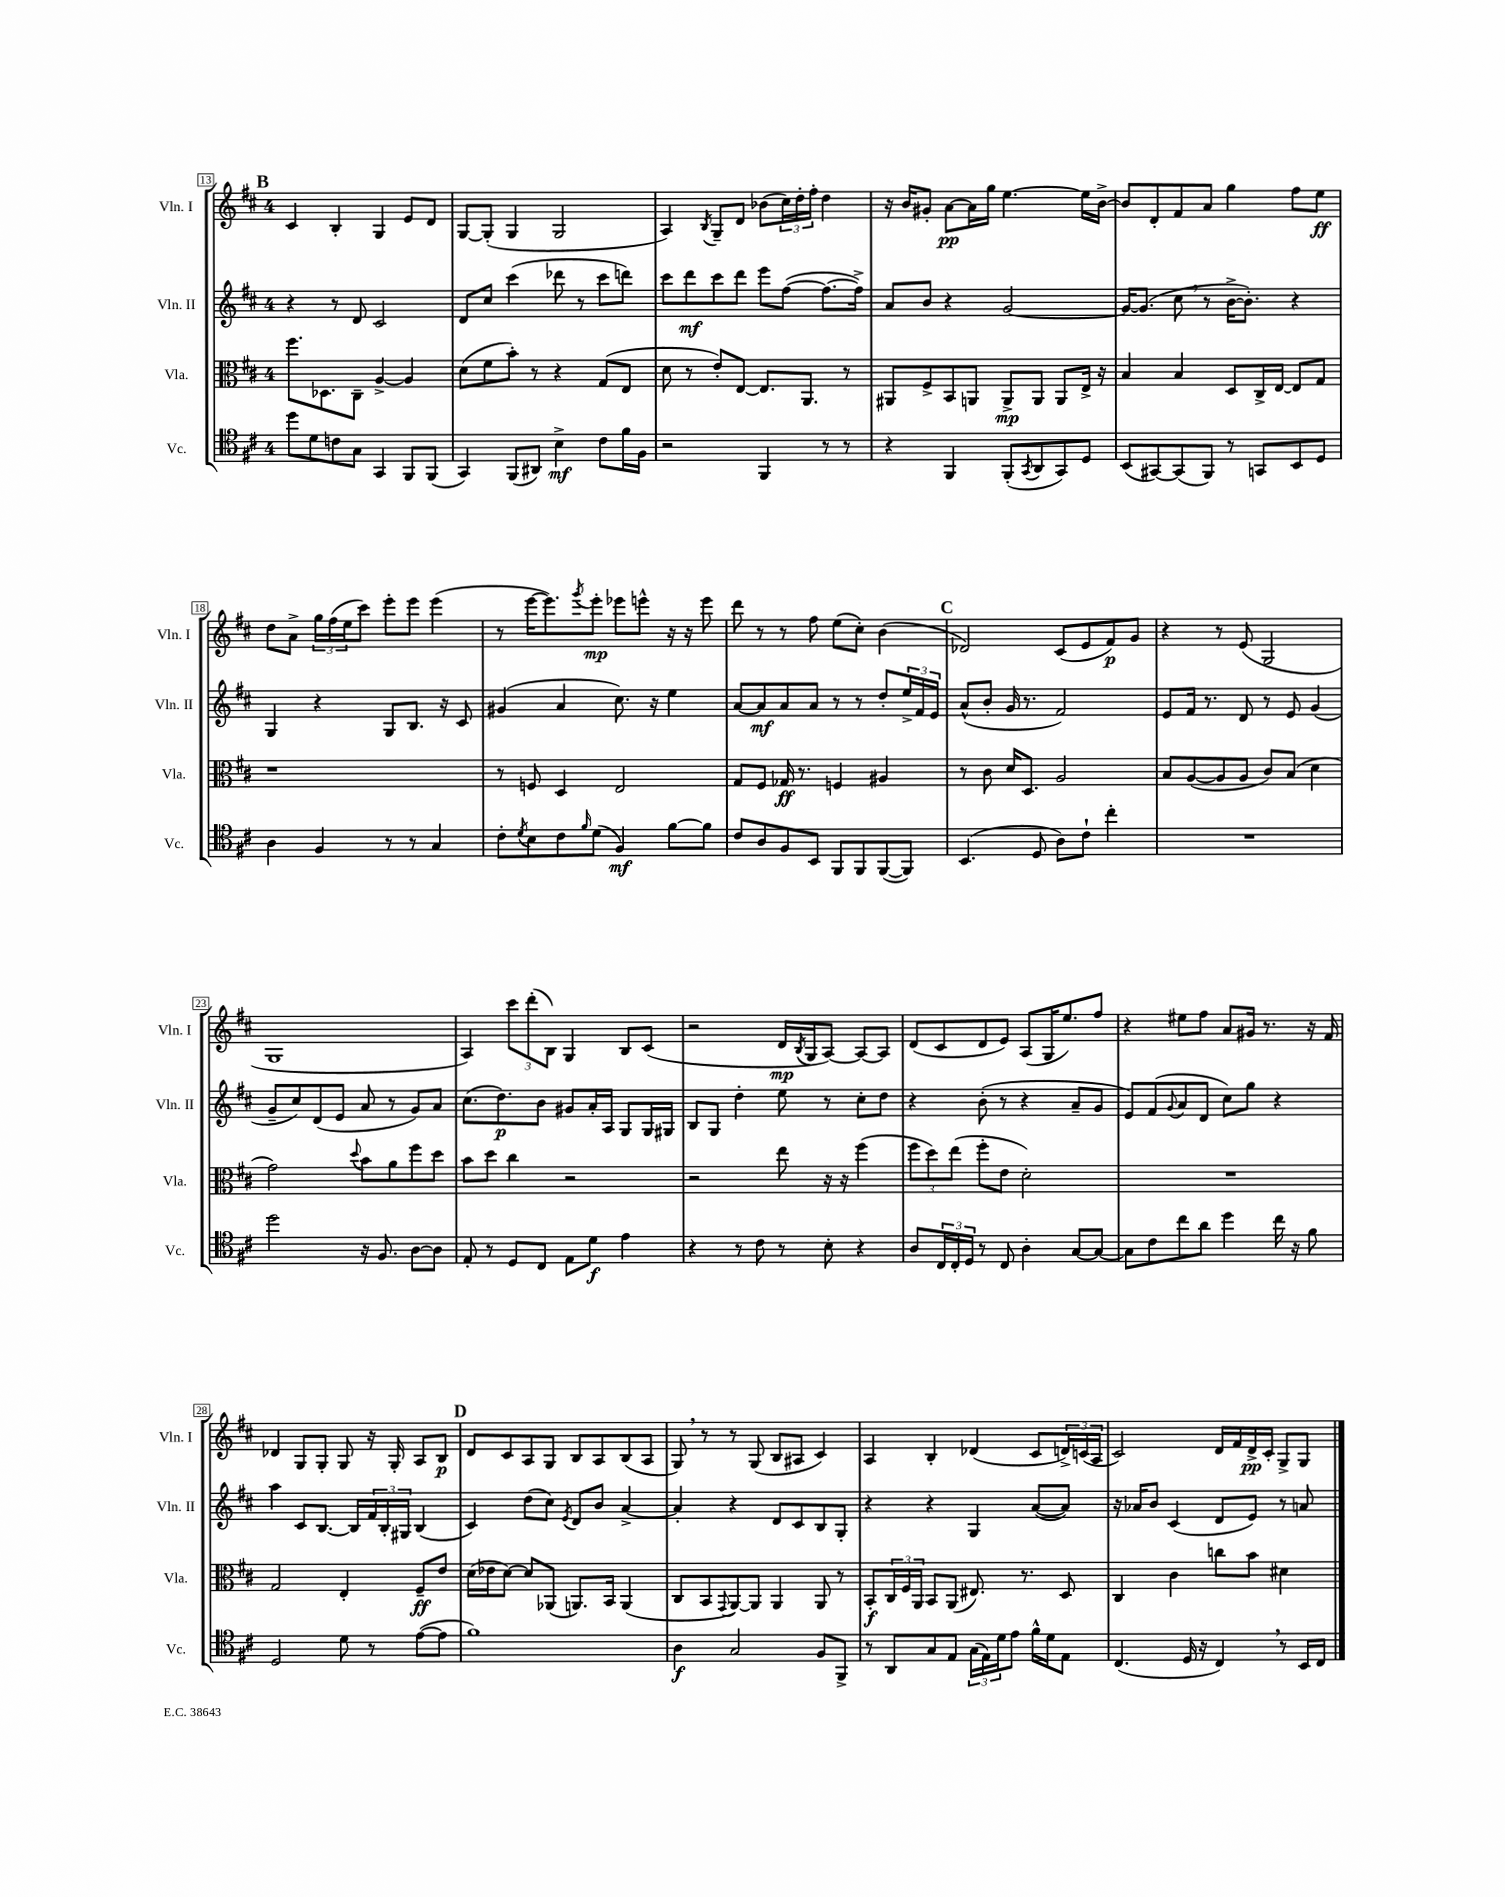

**kern	**kern	**kern	**kern
*staff4	*staff3	*staff2	*staff1
*clefC4	*clefC3	*clefG2	*clefG2
*k[f#c#]	*k[f#c#]	*k[f#c#]	*k[f#c#]
*M4/4	*M4/4	*M4/4	*M4/4
8dd	8.ff#	4r	4c#
8d	.	.	.
.	8.D-	.	.
8c	.	8r	4B'
8G	8C#~	8d	.
4GG	[4A^	2c#	4G
8FF#	4A]	.	8e
(8FF#	.	.	8d
=	=	=	=
4GG)	(8d	8d	[8G
.	8f#	8cc#	(8G']
(8FF#	8b')	(4ccc#	4G
8AA#)	8r	.	.
4B^	4r	8ddd-	2G
.	.	8r	.
8c#	(8G	8ccc#	.
16f#	8E	8ddd)	.
16F#	.	.	.
=	=	=	=
2r	8d	8ccc#	4A)
.	8r	8ddd	.
.	.	.	8qB
.	8e')	8ccc#	8G~
.	[8E	8ddd	8d
4FF#	8.E]	8eee	(8b-
.	.	([8ff#	24cc#)
.	.	.	24dd'
.	8.AA	.	.
.	.	.	24ff#'
8r	.	8.ff#_	4dd
8r	8r	.	.
.	.	16ff#^])	.
=	=	=	=
4r	8AA#	8a	16r
.	.	.	16b
.	8F#^	8b	8g#'
4FF#	8BB	4r	[8a
.	8AA	.	16a]
.	.	.	16gg
(8FF#'	8AA^	[2g	[4.ee
8qGG	.	.	.
8AA	8AA	.	.
8GG)	8AA	.	.
8D	16E^	.	16ee]
.	16r	.	[16b^
=	=	=	=
(8BB	4B	16g_	8b]
.	.	(8.g]	.
[8GG#)	.	.	8d'
(8GG#]	4B	8cc#	8f#
8FF#)	.	8r	8a
8r	8D	[16b^	4gg
.	.	8.b'])	.
8GG	16C#^	.	.
.	[16E	.	.
8BB	8E]	4r	8ff#
8D	8G	.	8ee
=	=	=	=
4A	1r	4G	8dd
.	.	.	8a^
4F#	.	4r	24gg
.	.	.	(24ff#
.	.	.	24ee
.	.	.	8ccc#)
8r	.	8G	8eee'
8r	.	8.B	8eee
4G	.	.	(4eee
.	.	16r	.
.	.	8c#	.
=	=	=	=
8c#'	8r	(4g#	8r
8qd	.	.	.
8B	8F	.	[16eee
.	.	.	8.eee])
8c#	4D	4a	.
16qqf#	.	.	8qggg
(8d	.	.	8eee'
4F#)	2E	8.cc#)	8eee-
.	.	.	8eee^^
.	.	16r	.
[8f#	.	4ee	16r
.	.	.	16r
8f#]	.	.	8eee
=	=	=	=
8c#	8G	[8a	8ddd
8A	8F#	8a]	8r
8F#	16G-	8a	8r
.	8.r	.	.
8BB	.	8a	8ff#
8FF#	4F	8r	(8ee
8FF#	.	8r	8cc#')
([8FF#	4A#	8dd'	(4b
8FF#])	.	24ee^	.
.	.	24f#	.
.	.	24e	.
=	=	=	=
(4.BB	8r	(8a^^	2d-)
.	8c#	8b'	.
.	16d	16g	.
.	8.D	8.r	.
8D	.	.	.
8A)	2A	2f#)	(8c#
8c#`	.	.	8e
4cc#'	.	.	8f#)
.	.	.	8g
=	=	=	=
1r	8B	8e	4r
.	([8A	16f#	.
.	.	8.r	.
.	8A]	.	8r
.	8A	8d	(8e
.	8c#)	8r	2G
.	(8B	8e	.
.	4d	(4g	.
=	=	=	=
2dd	2g)	8g~	1G
.	.	8cc#)	.
.	.	(8d	.
.	.	8e	.
.	8qqdd	.	.
16r	8b	8a	.
8.F#	.	.	.
.	8a	8r	.
[8A	8ff#	8g)	.
8A]	8dd	8a	.
=	=	=	=
8E'	8b	(8.cc#	4A)
8r	8dd	.	.
.	.	8.dd)	.
8D	4cc#	.	12ccc#
.	.	.	(12ddd'
8C#	.	8b	.
.	.	.	12B)
8E	2r	8g#	4G
8d	.	16a'	.
.	.	16A	.
4e	.	8G	8B
.	.	16G	(8c#
.	.	16G#	.
=	=	=	=
4r	2r	8B	2r
.	.	8G	.
8r	.	4dd'	.
8c#	.	.	.
8r	8ee	8ee	16d
.	.	.	8qB
.	.	.	16G
8B'	16r	8r	[8A)
.	16r	.	.
4r	(4ff#	8cc#'	8A_
.	.	8dd	8A]
=	=	=	=
8A	12ff#	4r	(8d
.	12dd)	.	.
24C#	.	.	8c#
24C#'	(12ee	.	.
24D	.	.	.
8r	8ff#'	(8b'	8d
8C#	8e	8r	8e)
4A'	2d')	4r	(8A
.	.	.	16G
.	.	.	8.ee)
[8G	.	8a~	.
8G_	.	8g	8ff#
=	=	=	=
8G]	1r	8e)	4r
8c#	.	(8f#	.
.	.	8qqg	.
8cc#	.	8a	8ee#
8a	.	8d	8ff#
4dd	.	8cc#)	8a
.	.	8gg	16g#
.	.	.	8.r
16cc#	.	4r	.
16r	.	.	.
8f#	.	.	16r
.	.	.	16f#
=	=	=	=
2D	2G	4aa	4d-
.	.	8c#	8G
.	.	[8.B	8G'
8d	4E'	.	8G
.	.	16B]	.
8r	.	24f#	16r
.	.	24B'	.
.	.	.	16G'
.	.	24G#	.
([8e	8F#~	(4B	8A
8e]	8e	.	8B
=	=	=	=
1f#)	(16d	4c#)	8d
.	16e-	.	.
.	[8d)	.	8c#
.	8d]	(8dd	8A
.	(8AA-	8cc#)	8G
.	.	8qe	.
.	8.AA)	8d	8B
.	.	8b	8A
.	16BB	.	.
.	(4AA	[4a^	(8B
.	.	.	8A
=	=	=	=
4A	8C#	4a']	8G)
.	8BB	.	8r
.	8qqGG	.	.
2G	[8AA)	4r	8r
.	8AA]	.	(8G
.	4AA	8d	8B
.	.	8c#	8A#
8F#	8AA	8B	4c#)
8FF#^	8r	8G'	.
=	=	=	=
8r	8BB'	4r	4A
8AA	24C#	.	.
.	24F#	.	.
.	24AA	.	.
8G	8BB	4r	4B'
8E	(8AA	.	.
(24G	8.E#)	4G	(4d-
24E)	.	.	.
24d	.	.	.
8e	.	.	.
.	8.r	.	.
16f#^^	.	([8a	8c#
16d	.	.	.
8E	8D	8a])	24d^)
.	.	.	(24c
.	.	.	24A
=	=	=	=
(4.C#	4C#	16r	2c#)
.	.	16a-	.
.	.	8b	.
.	4c#	(4c#	.
16D	.	.	.
16r	.	.	.
4C#)	8cc	8d	16d
.	.	.	16f#
.	8b	8e)	16d^
.	.	.	16c#'
8r	4d#	8r	8G^
16BB	.	8a	8G
16C#	.	.	.
==	==	==	==
*-	*-	*-	*-
